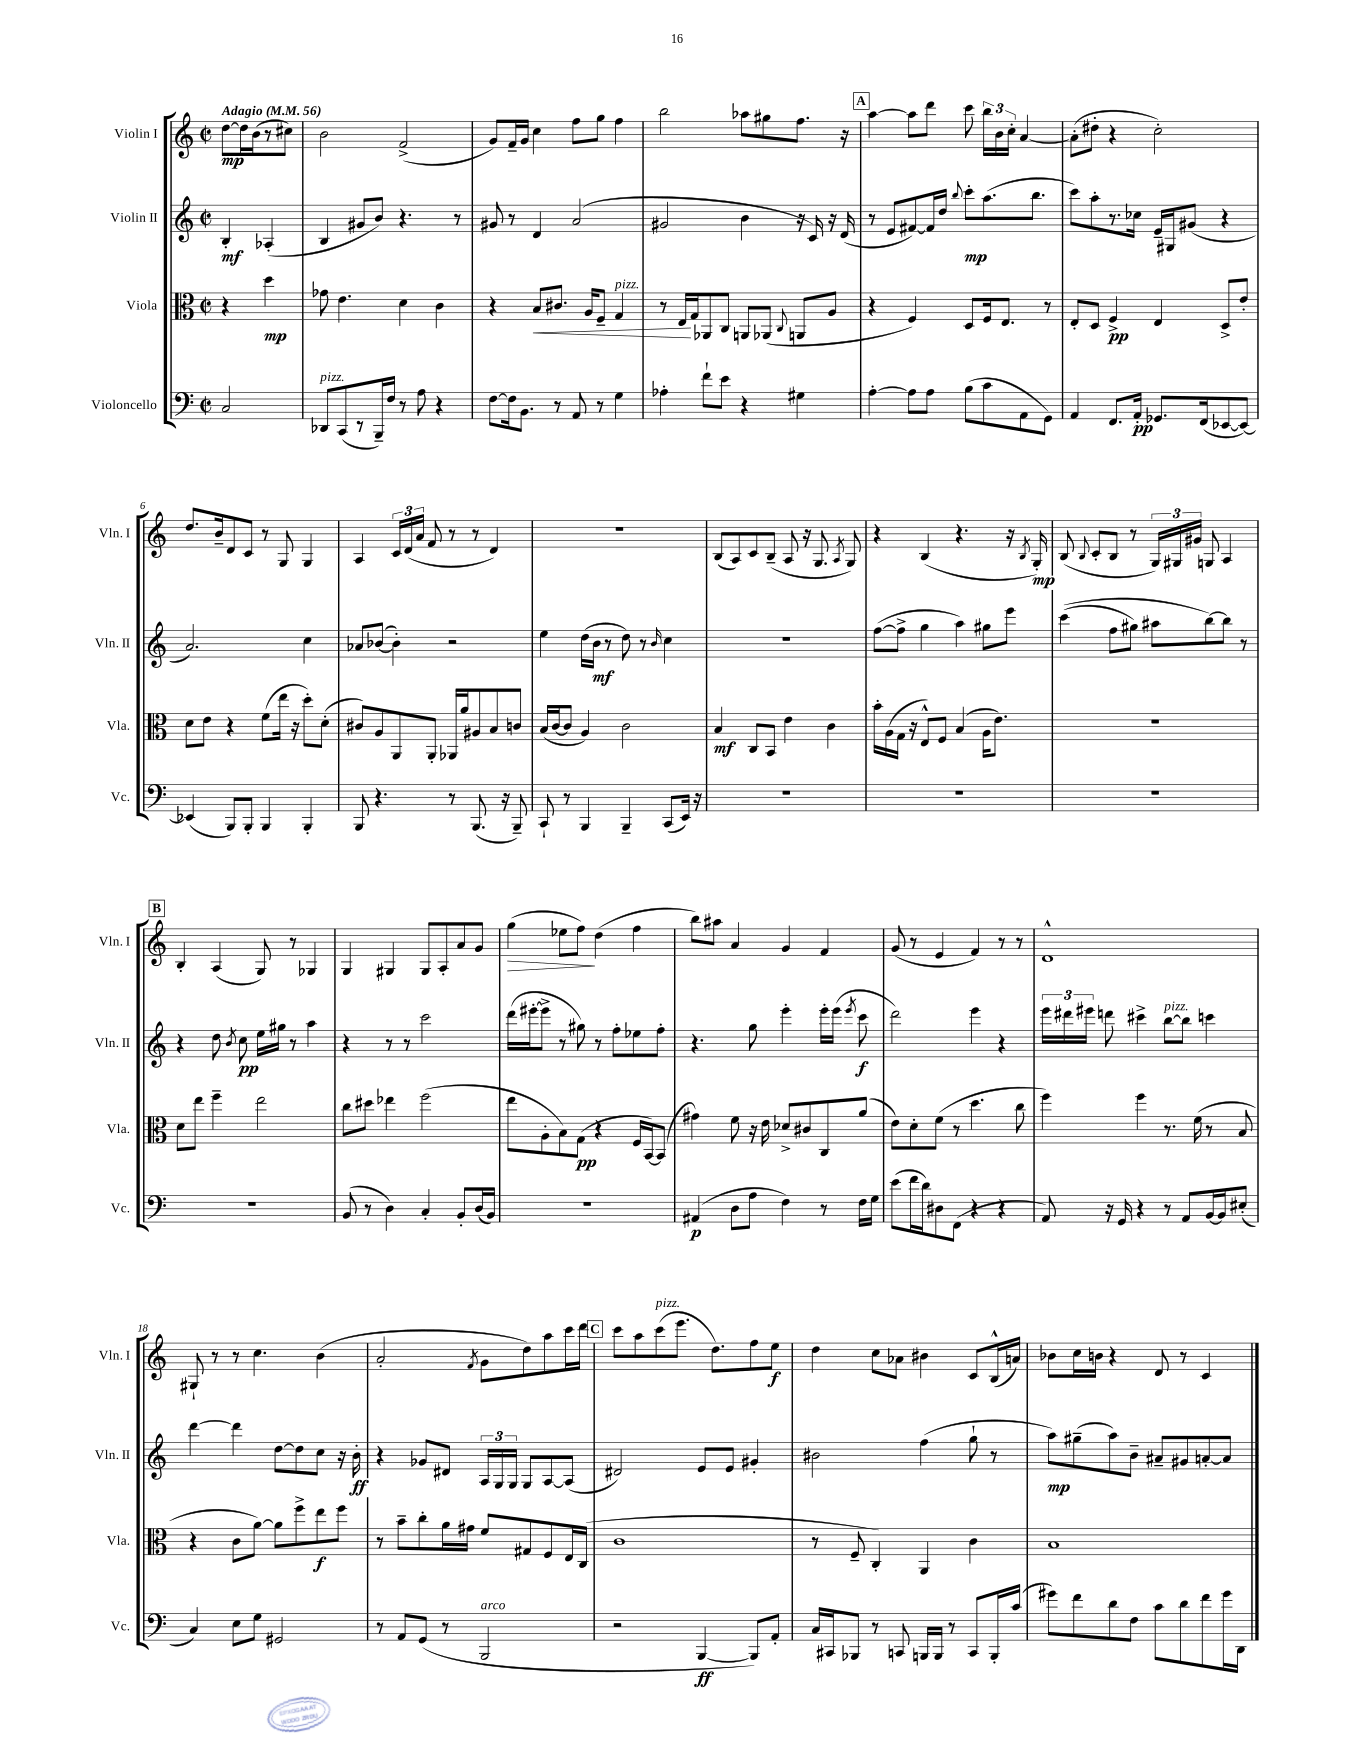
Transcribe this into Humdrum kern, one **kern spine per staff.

**kern	**kern	**kern	**kern
*staff4	*staff3	*staff2	*staff1
*clefF4	*clefC3	*clefG2	*clefG2
*k[]	*k[]	*k[]	*k[]
*M2/2	*M2/2	*M2/2	*M2/2
*met(c|)	*met(c|)	*met(c|)	*met(c|)
*MM56	*MM56	*MM56	*MM56
2C	4r	4B'	[8dd
.	.	.	16dd]
.	.	.	(16b
.	4dd	(4A-'	8r
.	.	.	8cc#)
=	=	=	=
8DD-	8g-	4B	2b
(8CC	4.e	.	.
8r	.	8g#	.
16BBB~)	.	8b)	.
16F	.	.	.
8r	4d	4.r	(2f^
8A	.	.	.
4r	4c	.	.
.	.	8r	.
=	=	=	=
[8F	4r	8g#	8g)
16F]	.	8r	16f~
8.BB	.	.	16g
.	8B	4d	4cc
8r	8.c#	.	.
8AA	.	(2a	8ff
.	16A	.	.
8r	8F~	.	8gg
4G	4G	.	4ff
=	=	=	=
4A-'	8r	2g#	2bb
.	16E	.	.
.	16G	.	.
8f`	8AA-	.	.
8e	8C	.	.
4r	8AA	4b	8aa-
.	(8AA-	.	8gg#
.	8qqC	.	.
4G#	8AA	16r	8.ff
.	.	16c)	.
.	8A	16r	.
.	.	(16d	16r
=	=	=	=
[4A'	4r	8r	[4aa
.	.	8e	.
8A]	4F)	[8f#)	8aa]
8A	.	16f#]	8ddd
.	.	16dd	.
.	.	8qqbb	.
(8B	8D	8ccc'	8ccc
8c	16F	(8.aa	24bb
.	.	.	24b
.	8.E	.	.
.	.	.	24cc'
8AA	.	.	[4a
.	.	8.bb	.
8GG)	8r	.	.
=	=	=	=
4AA	8E'	8ccc)	(8a']
.	8D	8aa'	8dd#'
8.FF	4F^	8.r	4r
16AA'	.	16cc-	.
8.GG-	4E	16e~	2cc')
.	.	16G#	.
.	.	(8g#	.
(16FF	.	.	.
[8EE-	8D^	4r	.
8EE-_)	8e'	.	.
=	=	=	=
(4EE-]	8d	2.a)	8.dd
.	8e	.	.
.	.	.	16b~
8BBB)	4r	.	8d
8BBB'	.	.	8c
4BBB	(8f	.	8r
.	16ee	.	8G
.	16r	.	.
4BBB'	8dd')	4cc	4G
.	(8d'	.	.
=	=	=	=
8BBB	8c#)	8a-	4A
4.r	8A	([8b-	.
.	8AA	4b-'])	24c
.	.	.	(24d
.	.	.	24a
.	8AA'	.	8f
8r	16AA-	2r	8r
.	16a	.	.
(8.BBB	8A#	.	8r
.	8B	.	4d)
16r	.	.	.
8BBB~)	8c	.	.
=	=	=	=
8CC`	(16B	4ee	1r
.	[16c	.	.
8r	8c]	.	.
4BBB	4A)	(16dd	.
.	.	16b	.
.	.	8r	.
4BBB~	2c	8dd)	.
.	.	8r	.
.	.	16qqb	.
(8CC	.	4cc	.
16EE)	.	.	.
16r	.	.	.
=	=	=	=
1r	4B	1r	(8B
.	.	.	8A)
.	8C	.	8c
.	8BB	.	(8B~
.	4e	.	8A
.	.	.	16r
.	.	.	8.G
.	4c	.	.
.	.	.	8qA
.	.	.	8G)
=	=	=	=
1r	16b'	([8ff	4r
.	(16A	.	.
.	16G	8ff^]	.
.	16r	.	.
.	8E^^)	4gg	(4B
.	8F	.	.
.	(4B	4aa)	4.r
.	16A	8gg#	.
.	8.e)	.	.
.	.	8eee	16r
.	.	.	8qB
.	.	.	16G')
=	=	=	=
1r	1r	&((4ccc	(8B
.	.	.	8qqB
.	.	.	8c'
.	.	8ff	8B
.	.	8gg#)	8r
.	.	8aa#	24G)
.	.	.	24G#
.	.	.	24g#
.	.	[8bb&)	8G
.	.	8bb]	4A
.	.	8r	.
=	=	=	=
1r	8d	4r	4B'
.	8ee	.	.
.	4ff~	8dd	(4A
.	.	8qb	.
.	.	8cc	.
.	2ee	16ee	8G)
.	.	16gg#	.
.	.	8r	8r
.	.	4aa	4G-
=	=	=	=
(8BB	8cc	4r	4G
8r	8dd#	.	.
4D)	4ee-	8r	4G#
.	.	8r	.
4C'	(2ff	2ccc	8G#
.	.	.	8A'
8BB'	.	.	8a
(16D	.	.	8g
16BB)	.	.	.
=	=	=	=
1r	8ee	(16ddd	(4gg
.	.	[16eee#'	.
.	8A'	8eee#^]	.
.	8B)	8r	8ee-
.	(8G	8gg#)	8ff)
.	4r	8r	(4dd
.	.	8ff'	.
.	16F	8ee-	4ff
.	[16BB)	.	.
.	(8BB]	8ff'	.
=	=	=	=
(4AA#	4g#)	4.r	8bb)
.	.	.	8aa#
8D	8f	.	4a
8A	16r	8gg	.
.	16e	.	.
4F)	8d-^	4eee'	4g
.	8c#	.	.
8r	8C	16eee'	4f
.	.	(16eee	.
.	.	8qeee	.
16F	(8a	8ccc	.
16G	.	.	.
=	=	=	=
(8e	8e)	2ddd)	(8g
16f	8d'	.	8r
16d)	.	.	.
8D#	(8f	.	4e
(8FF	8r	.	.
4r	4.dd	4eee	4f)
4r	.	4r	8r
.	8cc	.	8r
=	=	=	=
8AA)	4ff)	24eee	1d^^
.	.	24ddd#	.
.	.	24eee#	.
16r	.	8ddd	.
16GG	.	.	.
4r	4ff	4ccc#^	.
8r	8.r	[8bb	.
8AA	.	8bb]	.
.	(16f	.	.
[16BB	8r	4ccc	.
16BB]	.	.	.
(8E#'	8B	.	.
=	=	=	=
4C)	4r	[4ddd	8G#`
.	.	.	8r
8E	8c	4ddd]	8r
8G	[8a)	.	4.cc
2GG#	8a]	[8dd	.
.	8ff^	8dd]	.
.	8ee	8cc	(4b
.	8ff	16r	.
.	.	16b'	.
=	=	=	=
8r	8r	4r	2a'
8AA	8b~	.	.
(8GG	8cc'	8g-	.
8r	16a	8d#	.
.	16g#	.	.
.	.	.	8qf
2BBB	8f	24A	8g
.	.	24G	.
.	.	24G	.
.	8G#	8G	8dd)
.	8F	[8A	8aa
.	16E	(8A]	16ccc
.	(16C	.	16ddd
=	=	=	=
2r	1c	2d#)	8ccc
.	.	.	8aa
.	.	.	(8ccc
.	.	.	8.eee
[4BBB	.	8e	.
.	.	.	8.dd)
.	.	8e	.
8BBB])	.	4g#'	8ff
8AA'	.	.	8ee
=	=	=	=
16C	8r	2b#	4dd
16CC#	.	.	.
8BBB-	8F~	.	.
8r	4C')	.	8cc
8CC	.	.	8a-
16BBB	4AA	(4ff	4b#
16BBB	.	.	.
8r	.	.	.
8CC	4c	8gg`	8c
16BBB'	.	8r	(16B^^
(16c	.	.	16a)
=	=	=	=
8g#)	1B	8aa)	8b-
8f	.	(8gg#~	16cc
.	.	.	16b
8d	.	8aa)	4r
8F	.	8b~	.
8c	.	8a#~	8d
8d	.	8g#	8r
8f	.	[8a'	4c
16g#	.	8a]	.
16DD	.	.	.
==	==	==	==
*-	*-	*-	*-
